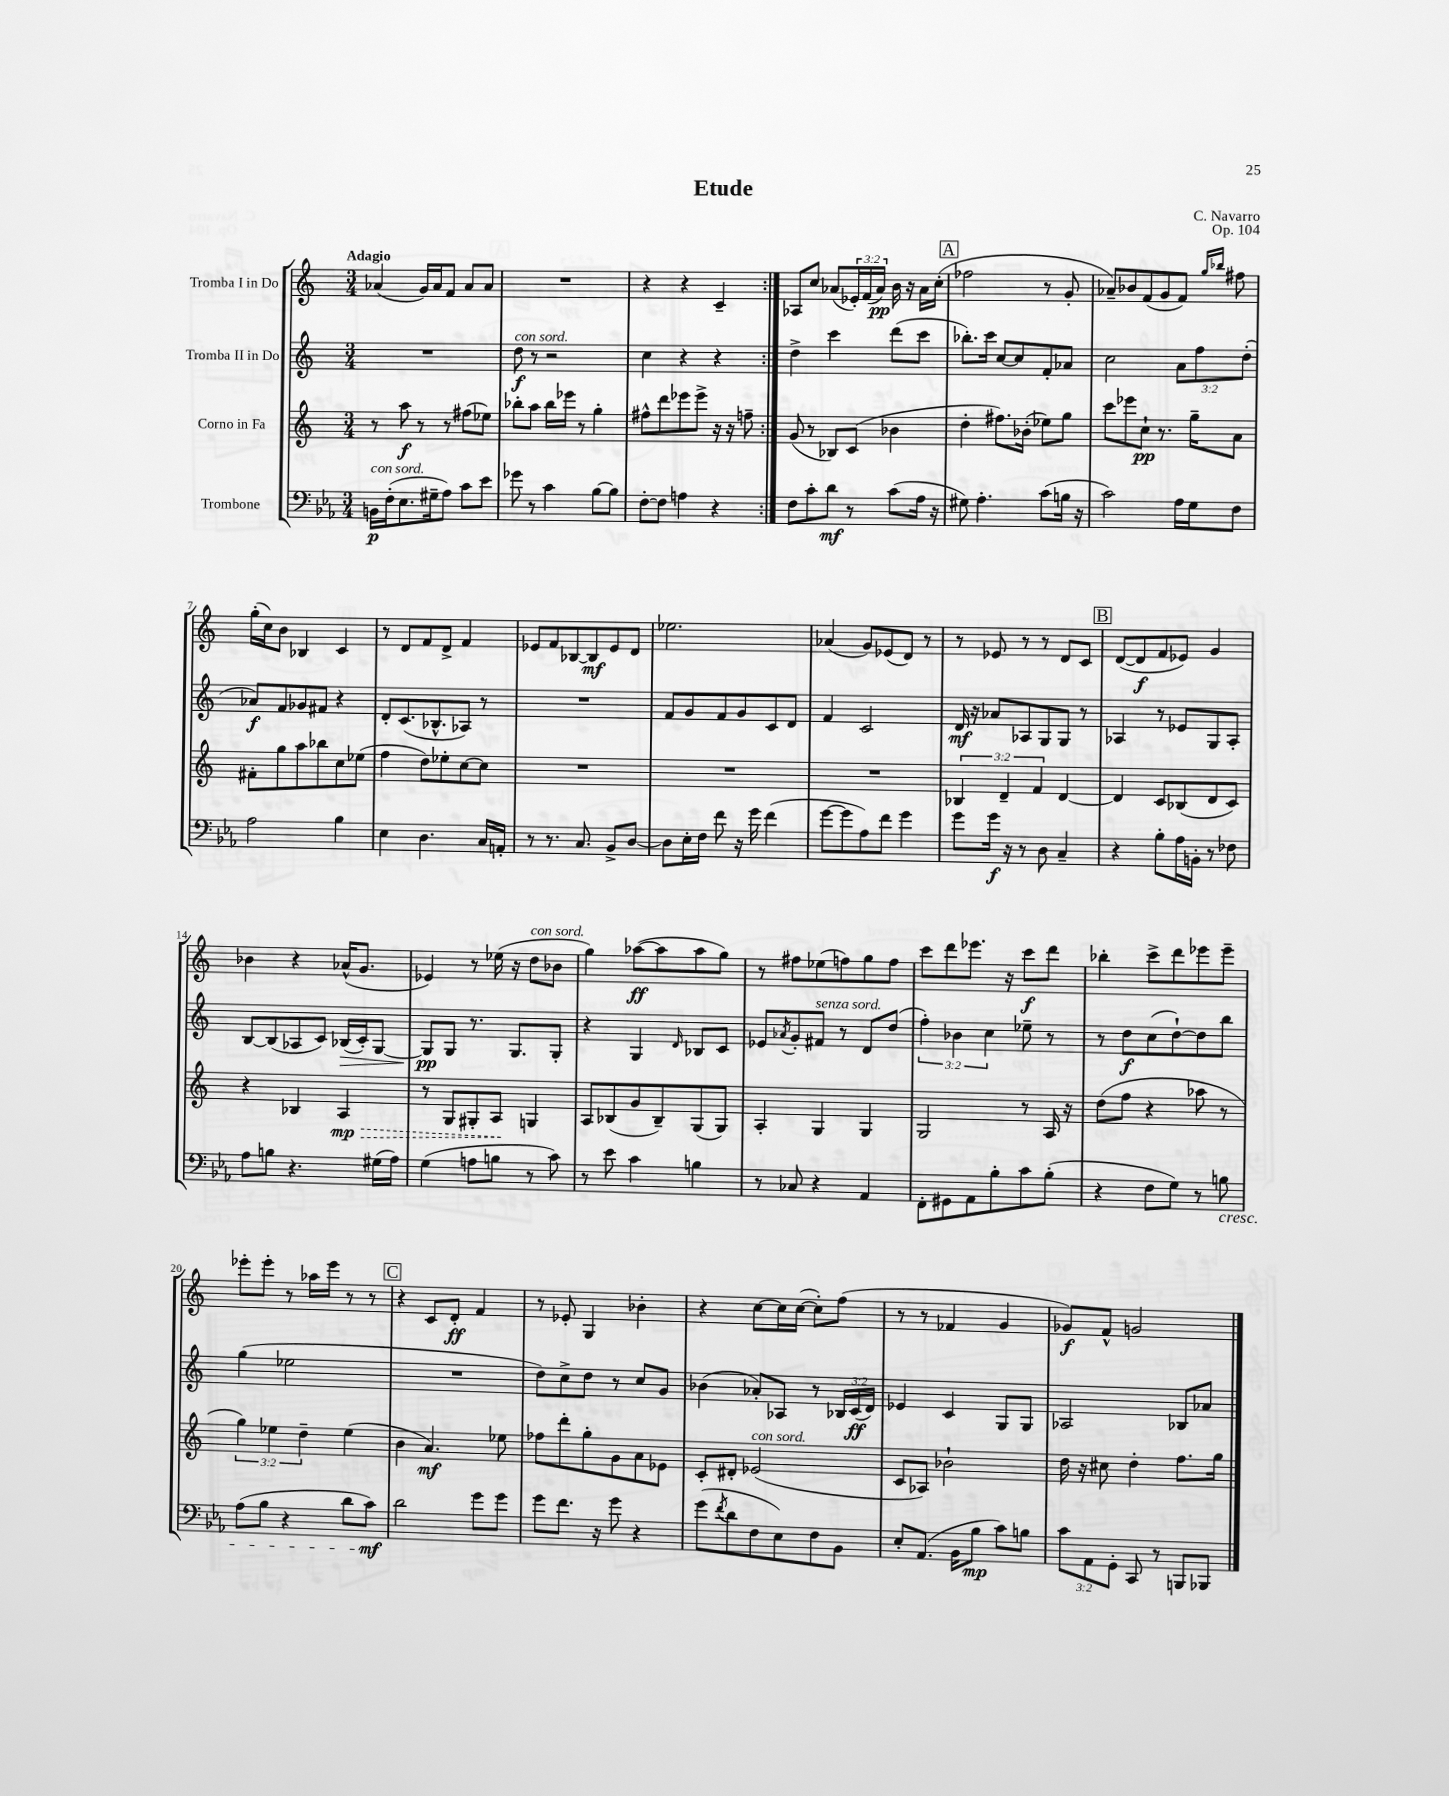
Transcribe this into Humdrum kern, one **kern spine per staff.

**kern	**kern	**kern	**kern
*staff4	*staff3	*staff2	*staff1
*clefF4	*clefG2	*clefG2	*clefG2
*k[b-e-a-]	*k[]	*k[]	*k[]
*M3/4	*M3/4	*M3/4	*M3/4
16BB	8r	2.r	(4a-
(16F'	.	.	.
8.E-	8aa	.	.
.	8r	.	16g)
16G#~	.	.	16a-
8A-)	8r	.	8f
8c	(8ff#	.	8a-
8e-	8ee-)	.	8a-
=	=	=	=
8g-	8bb-'	8dd	2.r
8r	8aa	8r	.
4c	16bb-	2r	.
.	16eee-	.	.
.	8r	.	.
[8B-	4gg'	.	.
8B-]	.	.	.
=	=	=	=
[8F'	8ff#^^	4cc	4r
8F]	8ddd	.	.
4A	8eee-	4r	4r
.	8eee-^	.	.
4r	16r	4r	4c~
.	16r	.	.
.	8ff~	.	.
=:|!	=:|!	=:|!	=:|!
8F	(8g	4dd^	8A-
8c'	8r	.	8cc
8d	8B-)	4ccc	(8a-
8r	(8c	.	24e-')
.	.	.	(24f
.	.	.	24a-)
(8c	4b-	(8ddd	16b
.	.	.	16r
16A-	.	8ccc	16a-
16r	.	.	(16cc'
=	=	=	=
8G#)	4dd'	8.bb-')	2ff-
4.A-'	.	.	.
.	.	16ccc	.
.	8.ff#)	[8cc	.
.	.	8cc]	.
.	(16b-'	.	.
(8c	8ee-)	8f'	8r
16B	8gg	8a-	8g'
16r	.	.	.
=	=	=	=
2c)	8ccc	2cc	8a-~)
.	8eee-	.	8b-
.	8cc`	.	(8f
.	8.r	.	8g
16A-	.	12a	8f)
16G	16gg~	.	.
.	.	12ff	.
.	.	.	16qqgg
.	.	.	16qqbb-
8F	8a	.	8ff#
.	.	(12dd'	.
=	=	=	=
2A-	8f#'	8a-)	(16gg'
.	.	.	16cc)
.	8gg	8f	8b
.	8aa	8g-	4B-
.	8bb-	8f#	.
4B-	8cc	4r	4c
.	(8ee-	.	.
=	=	=	=
4E-	4ff	8d'	8r
.	.	(8.c	8d
4.D	8dd)	.	8f
.	.	8.B-^^	.
.	8ee-'	.	8d^
.	[8cc	8A-)	4f
16C	8cc]	8r	.
16AA'	.	.	.
=	=	=	=
8r	2.r	2.r	8e-
8.r	.	.	8f
.	.	.	[8B-
8.C	.	.	.
.	.	.	8B-]
8BB-^	.	.	8e-
[8D	.	.	8d
=	=	=	=
8D]	2.r	8f	2.ee-
16E-'	.	8g	.
16F	.	.	.
8f	.	8f	.
16r	.	8g	.
16g	.	.	.
(4f	.	8c	.
.	.	8d	.
=	=	=	=
[8g	2.r	4f	(4a-
8g]	.	.	.
8A-)	.	2c	8g)
8f	.	.	(8e-
4g	.	.	8d)
.	.	.	8r
=	=	=	=
8g	6B-	16d	8r
.	.	16r	.
16g	.	8a-	8e-
.	6d~	.	.
16r	.	.	.
8r	.	8A-	8r
.	6f	.	.
8D	.	8G	8r
4C~	[4d	8G	8d
.	.	8r	8c
=	=	=	=
4r	4d]	4A-	([8d
.	.	.	8d]
8B-'	8c	8r	8f
16A-	(8B-	8e-	8e-)
16BB'	.	.	.
8r	8d	8G	4g
8F-	8c)	8A-'	.
=	=	=	=
8A-	4r	[8B	4b-
8B	.	(8B]	.
4.r	4B-	8A-	4r
.	.	8c)	.
.	4A	(16B-	(16a-^^
.	.	16c')	8.g
(16G#	.	[8G	.
16A-)	.	.	.
=	=	=	=
(4G	8r	8G]	4e-)
.	8G	8G	.
8A	8G#'	8.r	8r
8B	8A	.	(16ee-
.	.	8.G	16r
8r	4G	.	8dd
8c)	.	8G'	8b-
=	=	=	=
8r	8A	4r	4gg)
8e-	(8B-	.	.
4c	8g	4G	([8aa-
.	8B-~)	.	8aa-]
.	.	16qqd	.
4B	(8G	8B-	8aa-
.	8G)	8c	8gg)
=	=	=	=
8r	4A'	8e-	8r
.	.	8qa-	.
8C-	.	8g'	8ff#
4r	4G	8f#	(8ee-
.	.	8r	8ff)
4AA-	4G	8d	8gg
.	.	(8dd	8ff
=	=	=	=
8FF'	2G	6ff')	8ccc
8GG#	.	.	8ddd
.	.	6b-	.
8AA-	.	.	8.eee-
.	.	6cc	.
8B-'	.	.	.
.	.	.	16r
8c	8r	8ee-~	8ccc
(8B-'	16A	8r	8ddd
.	16r	.	.
=	=	=	=
4r	(8dd	8r	4bb-'
.	8ff	8dd	.
8F	4r	(8cc	8ccc^
8G)	.	[8dd`)	8ddd
8r	8aa-	8dd]	8eee-
8B	8r	8bb	8eee-~
=	=	=	=
(8A-	6gg)	(4gg	8eee-'
8B-	.	.	8eee-'
.	6ee-	.	.
4r	.	2ee-	8r
.	6dd~	.	.
.	.	.	16aa-
.	.	.	16eee-
8d	(4ee-	.	8r
8c)	.	.	8r
=	=	=	=
2d	4b	2.r	4r
.	4.a)	.	8c
.	.	.	8d'
8g	.	.	4f
8g	8ee-	.	.
=	=	=	=
8g	8ff-	8dd)	8r
8.f	8ddd'	8cc^	8e-'
.	8gg'	8dd	4G
16r	.	.	.
8g	8g	8r	.
4r	8a	8cc	4b-'
.	8e-	8g	.
=	=	=	=
(8g	8c'	(4b-	4r
8qf	.	.	.
8d	8d#'	.	.
8F	(2e-	8a-')	[8cc
8E-)	.	8A-	16cc]
.	.	.	([16cc
8F	.	8r	8cc'])
8BB-	.	24B-	(8ff
.	.	(24c	.
.	.	24d)	.
=	=	=	=
8E-'	8c	4e-	8r
(8.AA-	8A-)	.	8r
.	2b-`	4c	4f-
16BB-	.	.	.
8B-	.	.	.
8c)	.	8G	4g
8B	.	8G	.
=	=	=	=
12c	16dd	2A-	8g-)
.	16r	.	.
12AA-	.	.	.
.	8cc#	.	8f^^
12GG'	.	.	.
8CC	4dd'	.	2g
8r	.	.	.
8BBB	8.ff	8B-	.
8BBB-	.	8a-	.
.	16gg	.	.
==	==	==	==
*-	*-	*-	*-
